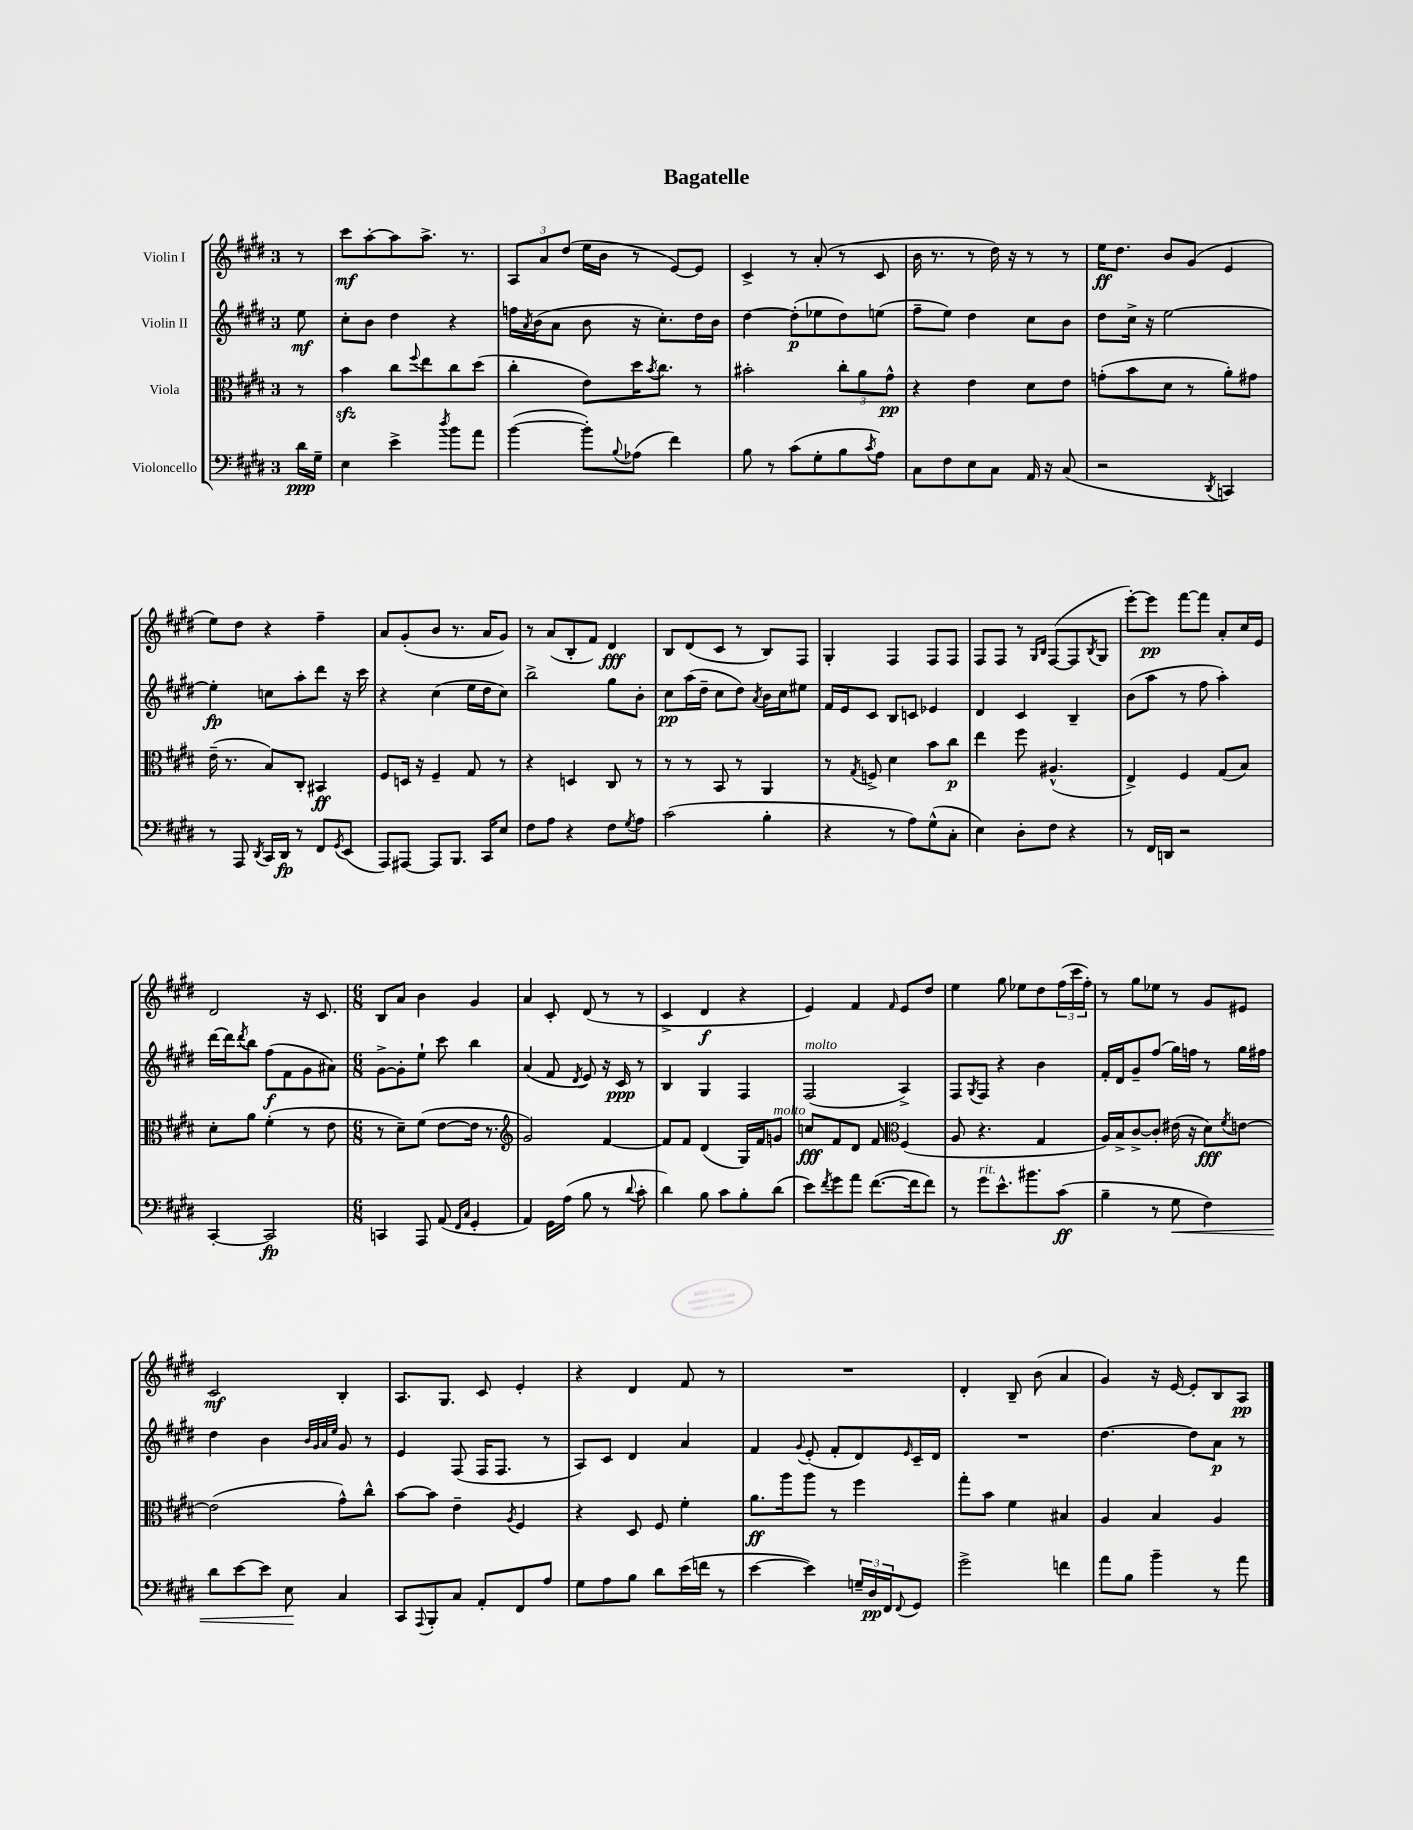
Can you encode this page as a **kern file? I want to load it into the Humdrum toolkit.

**kern	**kern	**kern	**kern
*staff4	*staff3	*staff2	*staff1
*clefF4	*clefC3	*clefG2	*clefG2
*k[f#c#g#d#]	*k[f#c#g#d#]	*k[f#c#g#d#]	*k[f#c#g#d#]
*M3/4	*M3/4	*M3/4	*M3/4
16d#\LL	8r	8ee\	8r
16G#~\JJ	.	.	.
=	=	=	=
4E\	4b\	8cc#'\L	8ccc#\L
.	.	8b\J	[8aa'\
4e^\	8cc#\L	4dd#\	8aa\]
.	8qqff#/	.	.
.	8ee\	.	8.aa^\J
8qdd#/	.	.	.
8b\L	8cc#\	4r	.
.	.	.	8.r
8a\J	(8dd#\J	.	.
=	=	=	=
([4b\	4cc#'\	16ff\LL	12A/L
.	.	8qa/	.
.	.	(16b\J	.
.	.	.	12a/
.	.	8a\J	.
.	.	.	(12dd#/J
8b'\]L)	8e\L)	8b\	16ee\LL
.	.	.	16b\JJ
8qqB/	.	.	.
(8A-\J	16dd#\K	16r	8r
.	8qb/	.	.
.	8.cc#\J	8.cc#'\L)	.
4f#\)	.	.	[8e/L)
.	8r	16dd#\L	8e/]J
.	.	16b\JJ	.
=	=	=	=
8B\	2b#'\	[4dd#\	4c#^/
8r	.	.	.
(8c#\L	.	(8dd#'\]L	8r
8G#'\	.	8ee-\	(8a'/
8B\	12cc#'\L	8dd#\)	8r
.	12a\	.	.
8qc#/	.	.	.
8A\J)	.	(8ee\J	8c#/
.	12g#^^\J	.	.
=	=	=	=
8C#\L	4r	8ff#~\L	16b\
.	.	.	8.r
8F#\	.	8ee\J)	.
8E\	4e\	4dd#\	8r
8C#\J	.	.	16dd#\)
.	.	.	16r
16AA/	8d#\L	8cc#\L	8r
16r	.	.	.
(8C#/	8e\J	8b\J	8r
=	=	=	=
2r	(8g'\L	8dd#\L	16ee\LK
.	.	.	8.dd#\J
.	8b\	16cc#^\Jk	.
.	.	16r	.
.	8d#\J	[2ee\	8b/L
.	8r	.	(8g#/J
8qDD#/	.	.	.
4CC/)	8a'\L)	.	4e/
.	8g#\J	.	.
=	=	=	=
8r	(16e~\	4ee'\]	8ee\L)
.	8.r	.	.
8AAA/	.	.	8dd#\J
8qDD#/	.	.	.
16CC#/LL	8B/L)	8cc\L	4r
16DD#/JJ	.	.	.
8r	8C#'/J	8aa'\	.
8FF#/L	4BB#/	8ddd#\J	4ff#~\
8qGG#/	.	.	.
(8EE/J	.	16r	.
.	.	16ccc#\	.
=	=	=	=
8AAA/L)	8F#/L	4r	8a/L
[8AAA#/J	16D/Jk	.	(8g#'/
.	16r	.	.
8AAA#/]L	4F#~/	(4cc#\	8b/J
8.BBB/J	.	.	8.r
.	8G#/	16ee\LL	.
16CC#/LK	.	16dd#\J	16a/LK
8E/J	8r	8cc#\J)	8g#/J)
=	=	=	=
8F#\L	4r	2bb^\	8r
8A\J	.	.	(8a/L
4r	4D/	.	8B'/
.	.	.	8f#/J)
8F#\L	8C#/	8gg#\L	4d#/
8qG#/	.	.	.
8A\J	8r	8b'\J	.
=	=	=	=
(2c#\	8r	8cc#\L	8B/L
.	8r	(16aa\L	(8d#/
.	.	16dd#~\JJ	.
.	8BB/	8cc#\L	8c#/J
.	8r	8dd#\J)	8r
.	.	8qa/	.
4B'\	4AA/	16b\LL	8B/L)
.	.	16cc#\J	.
.	.	8ee#\J	8F#/J
=	=	=	=
4r	8r	16f#/LL	4G#'/
.	.	16e/J	.
.	8qG#/	.	.
.	8F^/	8c#/J	.
8r	4d#\	8B/L	4F#/
8A\L)	.	8c/J	.
(8G#^^\	8b\L	4e-/	8F#/L
8C#'\J	8cc#\J	.	8F#/J
=	=	=	=
4E\)	4ee\	4d#/	8F#/L
.	.	.	8F#/J
8D#'\L	8ff#\	4c#/	8r
.	.	.	16qqG#/LL
.	.	.	16qqB/JJ
8F#\J	(4.A#^^/	.	([8F#/L
4r	.	4B~/	8F#/]
.	.	.	8qB/
.	.	.	8G#/J
=	=	=	=
8r	4E^/)	(8b\L	[8eee'\L)
16FF#/LL	.	8aa\J	8eee\]J
16DD/JJ	.	.	.
2r	4F#/	8r	[8fff#\L
.	.	8ff#\	8fff#\]J
.	(8G#/L	4aa'\)	8a'/L
.	8B/J)	.	16cc#/L
.	.	.	16e/JJ
=	=	=	=
[4CC#'/	8d#'\L	[16ddd#\LL	2d#/
.	.	16ddd#\]J	.
.	.	8qddd#/	.
.	8a\J	8bb\J	.
2CC#/]	(4f#'\	(8ff#\L	.
.	.	8f#\	.
.	8r	8g#\	16r
.	.	.	8.c#/
.	8e\	8a#\J)	.
=	=	=	=
*M6/8	*M6/8	*M6/8	*M6/8
4CC/	8r	[8g#^\L	8B/L
.	8d#~\L)	8g#'\]	8a/J
8AAA/	(8f#\J	8ee`\J	4b\
(8AA/	[8e\L	8ccc#\	.
16qqFF#/LL	.	.	.
16qqC#/JJ	.	.	.
4GG#'/	16e\]Jk	4bb\	4g#/
.	8.r	.	.
=	=	=	=
*	*clefG2	*	*
4AA/)	2g#/)	(4a/	4a/
16GG#\LL	.	8f#/	8c#'/
(16A\JJ	.	.	.
.	.	8qd#/	.
8B\	.	8e/)	(8d#/
8r	[4f#/	16r	8r
.	.	16c#/	.
8qqd#/	.	.	.
8c#'\	.	8r	8r
=	=	=	=
4d#\)	8f#/]L	4B/	4c#^/
.	8f#/J	.	.
8B\	(4d#/	4G#/	4d#/
8c#\L	.	.	.
8B'\	16G#/LL)	4F#/	4r
.	16f#/J	.	.
(8d#\J	8g/J	.	.
=	=	=	=
8e\L)	8cc/L	(2F#/	4e/)
8qf#/	.	.	.
8g#\	8f#/	.	.
8a\J	8d#/J	.	4f#/
([8.f#\L	8f#/	.	.
*	*clefC3	*	*
.	.	.	16qqf#/
.	(4F#/	4A^/)	8e/L
16f#\]k	.	.	.
8f#\J)	.	.	8dd#/J
=	=	=	=
8r	8A/	8F#/L	4ee\
.	.	8qG#/	.
8g#\L	4.r	8F#/J	.
8.e^^\	.	4r	8gg#\
.	.	.	8ee-\L
8.b#\	.	.	.
.	4G#/	4b\	8dd#\
(8c#\J	.	.	(24ff#\L
.	.	.	24ccc#\
.	.	.	24ff#'\JJ)
=	=	=	=
4B~\	16A/LL)	16f#'/LL	8r
.	16B^/J	16d#/J	.
.	[8c#^/	8g#~/	8gg#\L
8r	8c#'/]J	(8ff#/J	8ee-\J
8G#\	(16e#\	16gg#\LL)	8r
.	16r	16ff\JJ	.
4F#\)	8d#\L)	8r	8g#/L
.	8qf#/	.	.
.	[8e\J	16gg#\LL	8e#/J
.	.	16ff#\JJ	.
=	=	=	=
8d#\L	(2e\]	4dd#\	2c#/
[8e\	.	.	.
8e\]J	.	4b\	.
8E\	.	.	.
.	.	32qqb/LLL	.
.	.	32qqg#/	.
.	.	32qqa/	.
.	.	32qqee/JJJ	.
4C#/	8g#^^\L)	8g#/	4B'/
.	8cc#^^\J	8r	.
=	=	=	=
8CC#/L	[8b\L	4e/	8.A/L
8qqAAA/	.	.	.
8BBB'/	8b\]J	.	.
.	.	.	8.G#/J
8C#/J	4e~\	(8F#/	.
8AA'/L	.	16F#/LK	8c#/
.	.	8.F#/J	.
.	8qA/	.	.
8FF#/	4F#/	.	4e'/
8A/J	.	8r	.
=	=	=	=
8G#\L	4r	8A/L)	4r
8A\	.	8c#/J	.
8B\J	8D#/	4d#/	4d#/
8d#\L	8F#/	.	.
(16e\L	4f#'\	4a/	8f#/
16f\JJ	.	.	.
8r	.	.	8r
=	=	=	=
[4e\	8.a\L	4f#/	2.r
.	16aa\k	.	.
.	.	8qqg#/	.
4e\])	8aa\J	(8e'/	.
.	8r	8f#'/L	.
24G~/LL	4ff#\	8d#/)	.
24D#/	.	.	.
24FF#/J	.	.	.
8qqFF#/	.	16qqe/	.
8GG#/J	.	16c#~/L	.
.	.	16d#/JJ	.
=	=	=	=
2g#^\	8gg#'\L	2.r	4d#'/
.	8b\J	.	.
.	4f#\	.	8B~/
.	.	.	(8b\
4f\	4B#/	.	4a/
=	=	=	=
8a\L	4A/	[4.dd#\	4g#/)
8B\J	.	.	.
4b~\	4B/	.	16r
.	.	.	[16e/
.	.	8dd#\]L	8e'/]L
8r	4A/	8a\J	8B/
8a\	.	8r	8A/J
==	==	==	==
*-	*-	*-	*-
